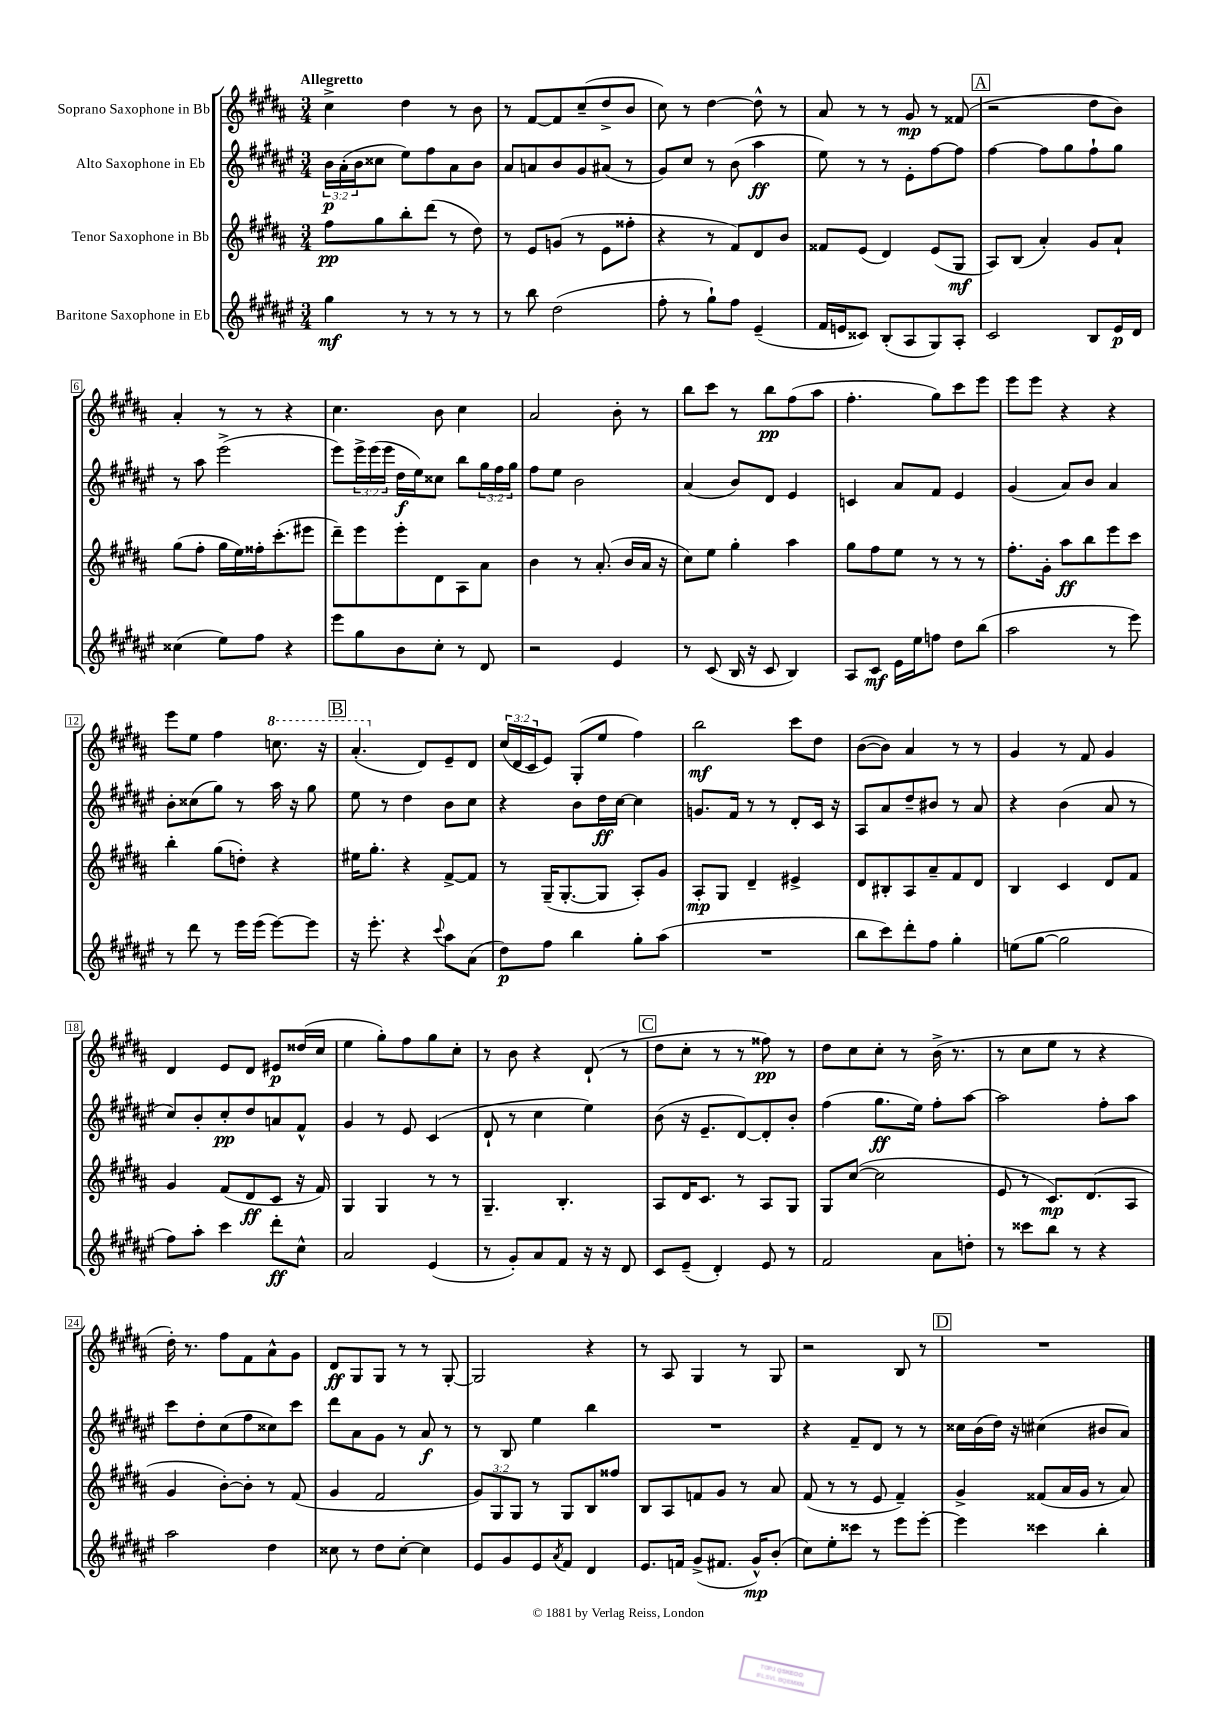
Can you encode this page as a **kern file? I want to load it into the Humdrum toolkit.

**kern	**dynam	**kern	**dynam	**kern	**dynam	**kern	**dynam
*part4	*part4	*part3	*part3	*part2	*part2	*part1	*part1
*staff4	*staff4	*staff3	*staff3	*staff2	*staff2	*staff1	*staff1
*I"Baritone Saxophone in Eb	*	*I"Tenor Saxophone in Bb	*	*I"Alto Saxophone in Eb	*	*I"Soprano Saxophone in Bb	*
*clefG2	*	*clefG2	*	*clefG2	*	*clefG2	*
*k[f#c#g#d#a#e#]	*	*k[f#c#g#d#a#]	*	*k[f#c#g#d#a#e#]	*	*k[f#c#g#d#a#]	*
*M3/4	*	*M3/4	*	*M3/4	*	*M3/4	*
=1	=1	=1	=1	=1	=1	=1	=1
!	!	!	!	!	!	!LO:TX:a:B:t=Allegretto	!
4gg#\	mf	8ff#\L	pp	24b\LL	p	4cc#^\	.
.	.	.	.	(24a#'\	.	.	.
.	.	.	.	24b\J	.	.	.
.	.	8gg#\	.	8cc##X\J	.	.	.
8r	.	8bb'\	.	8ee#\L)	.	4dd#\	.
8r	.	(8ddd#\J	.	8ff#\	.	.	.
8r	.	8r	.	8a#\	.	8r	.
8r	.	8dd#\)	.	8b\J	.	8b\	.
=2	=2	=2	=2	=2	=2	=2	=2
8r	.	8r	.	8a#/L	.	8r	.
8bb\	.	8e/L	.	8an/	.	[8f#/L	.
(2dd#\	.	(8gn/J	.	8b/	.	8f#/]	.
.	.	8r	.	8g#/	.	(8cc#~/	.
.	.	8e\L	.	(8a#X/J	.	8dd#^/	.
.	.	8ff##X'\J	.	8r	.	8b/J	.
=3	=3	=3	=3	=3	=3	=3	=3
8ff#'\	.	4r	.	8g#/L)	.	8cc#\)	.
8r	.	.	.	8cc#/J	.	8r	.
8gg#`\L)	.	8r	.	8r	.	[4dd#\	.
8ff#\J	.	8f#/L)	.	(8b\	.	.	.
(4e#~/	.	8d#/	.	4aa#\	ff	8dd#^^\]	.
.	.	8b/J	.	.	.	8r	.
=4	=4	=4	=4	=4	=4	=4	=4
16f#/LL	.	8f##X/L	.	8ee#\)	.	8a#/	.
16en/J	.	.	.	.	.	.	.
8c##X/J)	.	(8e/J	.	8r	.	8r	.
(8B'/L	.	4d#/)	.	8r	.	8r	.
8A#/	.	.	.	8e#'\L	.	8g#/	mp
8G#/)	.	(8e/L	.	[8ff#\	.	8r	.
8A#'/J	.	8G#/J	mf	8ff#\J]	.	(8f##X/	.
!!LO:REH:place=s1:t=A
=5	=5	=5	=5	=5	=5	=5	=5
2c#/	.	8A#/L)	.	[4ff#\	.	2r	.
.	.	(8B/J	.	.	.	.	.
.	.	4a#'/)	.	8ff#\L]	.	.	.
.	.	.	.	8gg#\	.	.	.
8B/L	.	8g#/L	.	8ff#`\	.	8dd#\L	.
16e#/L	p	8a#`/J	.	8gg#\J	.	8b\J)	.
16d#/JJ	.	.	.	.	.	.	.
!!LO:LB:g=z
=6	=6	=6	=6	=6	=6	=6	=6
(4cc##X\	.	(8gg#\L	.	8r	.	4a#'/	.
.	.	8ff#'\J	.	8aa#\	.	.	.
8ee#\L)	.	16gg#\LL	.	(2eee#^\	.	8r	.
.	.	16ee\)	.	.	.	.	.
8ff#\J	.	16ff##X'\J	.	.	.	8r	.
.	.	(8.ccc#'\	.	.	.	.	.
4r	.	.	.	.	.	4r	.
.	.	8eee#X\J	.	.	.	.	.
=7	=7	=7	=7	=7	=7	=7	=7
8eee#\L	.	8ddd#~\L)	.	8eee#\L)	.	4.cc#\	.
8gg#\	.	8eee\	.	24eee#^\L	.	.	.
.	.	.	.	(24eee#\	.	.	.
.	.	.	.	24eee#\JJ	.	.	.
8b\	.	8eee'\	.	16dd#\LL	f	.	.
.	.	.	.	16ee#\J)	.	.	.
8cc#'\J	.	8d#\	.	8cc##X\J	.	8b\	.
8r	.	8A#\	.	8bb\L	.	4cc#\	.
8d#/	.	8a#\J	.	24gg#\L	.	.	.
.	.	.	.	24ff#\	.	.	.
.	.	.	.	24gg#\JJ	.	.	.
=8	=8	=8	=8	=8	=8	=8	=8
2r	.	4b\	.	8ff#\L	.	2a#/	.
.	.	.	.	8ee#\J	.	.	.
.	.	8r	.	2b\	.	.	.
.	.	(8.a#'/	.	.	.	.	.
4e#/	.	.	.	.	.	8b'\	.
.	.	16b/LL	.	.	.	.	.
.	.	16a#/JJ	.	.	.	8r	.
.	.	16r	.	.	.	.	.
=9	=9	=9	=9	=9	=9	=9	=9
8r	.	8cc#\L)	.	(4a#/	.	8bb\L	.
(8c#/	.	8ee\J	.	.	.	8ccc#\J	.
16B/	.	4gg#'\	.	8b/L)	.	8r	.
16r	.	.	.	.	.	.	.
8c#/	.	.	.	8d#/J	.	8bb\L	pp
4B/)	.	4aa#\	.	4e#/	.	(8ff#\	.
.	.	.	.	.	.	8aa#\J	.
=10	=10	=10	=10	=10	=10	=10	=10
8A#/L	.	8gg#\L	.	4cn/	.	4.ff#'\	.
8c#/J	mf	8ff#\	.	.	.	.	.
16e#\LL	.	8ee\J	.	8a#/L	.	.	.
16ee#\J	.	.	.	.	.	.	.
8ffn\J	.	8r	.	8f#/J	.	8gg#\L)	.
8dd#\L	.	8r	.	4e#/	.	8ccc#\	.
(8bb\J	.	8r	.	.	.	8eee\J	.
=11	=11	=11	=11	=11	=11	=11	=11
2aa#\	.	8.ff#'\L	.	(4g#/	.	8eee\L	.
.	.	.	.	.	.	8eee\J	.
.	.	16g#'\Jk	.	.	.	.	.
.	.	8aa#\L	ff	8a#/L)	.	4r	.
.	.	8bb\	.	8b/J	.	.	.
8r	.	8eee\	.	4a#/	.	4r	.
8eee#\)	.	8ccc#\J	.	.	.	.	.
!!LO:LB:g=z
=12	=12	=12	=12	=12	=12	=12	=12
8r	.	4bb'\	.	8b'\L	.	8eee\L	.
8ddd#\	.	.	.	(8cc##X\	.	8ee\J	.
8r	.	(8gg#\L	.	8gg#\J)	.	4ff#\	.
16eee#\LL	.	8ddn'\J)	.	8r	.	.	.
(16eee#\JJ	.	.	.	.	.	.	.
*	*	*	*	*	*	*8va	*
[8eee#\L)	.	4r	.	16aa#\	.	8.cccn\	.
.	.	.	.	16r	.	.	.
8eee#\J]	.	.	.	8gg#\	.	.	.
.	.	.	.	.	.	16r	.
!!LO:REH:place=s1:t=B
=13	=13	=13	=13	=13	=13	=13	=13
16r	.	16ee#X\KL	.	8ee#\	.	(4.aa#'/	.
8.eee#'\	.	8.gg#'\J	.	.	.	.	.
.	.	.	.	8r	.	.	.
4r	.	4r	.	4dd#\	.	.	.
*	*	*	*	*	*	*X8va	*
.	.	.	.	.	.	8d#/L)	.
8qqccc#/	.	.	.	.	.	.	.
8aa#\L	.	[8f#^/L	.	8b\L	.	8e~/	.
(8a#\J	.	8f#/J]	.	8cc#\J	.	8d#/J	.
=14	=14	=14	=14	=14	=14	=14	=14
8dd#\L)	p	8r	.	4r	.	(24cc#/LL	.
.	.	.	.	.	.	24d#/	.
.	.	.	.	.	.	24c#/J	.
8ff#\J	.	(16G#~/KL	.	.	.	8e/J)	.
.	.	[8.G#'/	.	.	.	.	.
4bb\	.	.	.	8b\L	.	(8G#'/L	.
.	.	8G#/J]	.	16dd#\L	ff	8ee/J	.
.	.	.	.	[16cc#\JJ	.	.	.
8gg#'\L	.	8A#'/L)	.	4cc#\]	.	4ff#\)	.
(8aa#\J	.	8g#/J	.	.	.	.	.
=15	=15	=15	=15	=15	=15	=15	=15
2.r	.	8A#'/L	mp	8.gn/L	.	2bb\	mf
.	.	8G#/J	.	.	.	.	.
.	.	.	.	16f#/Jk	.	.	.
.	.	4d#~/	.	8r	.	.	.
.	.	.	.	8r	.	.	.
.	.	4e#X^/	.	8d#'/L	.	8ccc#\L	.
.	.	.	.	16c#/Jk	.	8dd#\J	.
.	.	.	.	16r	.	.	.
=16	=16	=16	=16	=16	=16	=16	=16
8bb\L	.	8d#/L	.	8A#/L	.	([8b\L	.
8ccc#\)	.	8B#X'/	.	8a#/	.	8b\J])	.
8ddd#'\	.	8A#/	.	8dd#~/	.	4a#/	.
8ff#\J	.	8a#~/	.	8b#X/J	.	.	.
4gg#'\	.	8f#/	.	8r	.	8r	.
.	.	8d#/J	.	8a#/	.	8r	.
=17	=17	=17	=17	=17	=17	=17	=17
(8een\L	.	4B/	.	4r	.	4g#/	.
[8gg#\J	.	.	.	.	.	.	.
2gg#\]	.	4c#/	.	(4b\	.	8r	.
.	.	.	.	.	.	8f#/	.
.	.	8d#/L	.	8a#/	.	4g#/	.
.	.	8f#/J	.	8r	.	.	.
!!LO:LB:g=z
=18	=18	=18	=18	=18	=18	=18	=18
8ff#\L)	.	4g#/	.	8cc#/L)	.	4d#/	.
8aa#'\J	.	.	.	8b'/	.	.	.
4ccc#\	.	(8f#/L	.	8cc#'/	pp	8e/L	.
.	.	8d#/	ff	8dd#/	.	8d#/J	.
8ddd#'\L	ff	8c#/J	.	8an/	.	8e#X/L	p
8cc#^^\J	.	16r	.	8f#^^/J	.	(16dd##X/L	.
.	.	16f#/)	.	.	.	16cc#/JJ	.
=19	=19	=19	=19	=19	=19	=19	=19
2a#/	.	4G#/	.	4g#/	.	4ee\	.
.	.	4G#/	.	8r	.	8gg#'\L)	.
.	.	.	.	8e#/	.	8ff#\	.
(4e#/	.	8r	.	(4c#/	.	8gg#\	.
.	.	8r	.	.	.	8cc#'\J	.
=20	=20	=20	=20	=20	=20	=20	=20
8r	.	4.G#~/	.	8d#`/	.	8r	.
8g#'/L)	.	.	.	8r	.	8b\	.
8a#/	.	.	.	4cc#\	.	4r	.
8f#/J	.	4.B'/	.	.	.	.	.
16r	.	.	.	4ee#\)	.	(8d#`/	.
16r	.	.	.	.	.	.	.
8d#/	.	.	.	.	.	8r	.
!!LO:REH:place=s1:t=C
=21	=21	=21	=21	=21	=21	=21	=21
8c#/L	.	8A#/L	.	(8b\	.	8dd#\L	.
(8e#~/J	.	16d#/K	.	16r	.	8cc#'\J	.
.	.	8.c#/J	.	8.e#~/L	.	.	.
4d#'/)	.	.	.	.	.	8r	.
.	.	8r	.	[8d#/)	.	8r	.
8e#/	.	8A#/L	.	8d#'/]	.	8ff##X\)	pp
8r	.	8G#/J	.	8b'/J	.	8r	.
=22	=22	=22	=22	=22	=22	=22	=22
2f#/	.	8G#/L	.	(4ff#\	.	8dd#\L	.
.	.	([8cc#/J	.	.	.	8cc#\	.
.	.	2cc#\]	.	8.gg#\L	ff	8cc#'\J	.
.	.	.	.	.	.	8r	.
.	.	.	.	16ee#\Jk)	.	.	.
8a#\L	.	.	.	8ff#'\L	.	(16b^\	.
.	.	.	.	.	.	8.r	.
8ddn'\J	.	.	.	[8aa#\J	.	.	.
=23	=23	=23	=23	=23	=23	=23	=23
8r	.	8e/	.	2aa#\]	.	8r	.
8ccc##X\L	.	8r	.	.	.	8cc#\L	.
8bb\J	.	8.c#/L)	mp	.	.	8ee\J	.
8r	.	.	.	.	.	8r	.
.	.	(8.d#/	.	.	.	.	.
4r	.	.	.	8ff#'\L	.	4r	.
.	.	8A#/J	.	8aa#\J	.	.	.
!!LO:LB:g=z
=24	=24	=24	=24	=24	=24	=24	=24
2aa#\	.	4g#/	.	8ccc#\L	.	16dd#'\)	.
.	.	.	.	.	.	8.r	.
.	.	.	.	8dd#'\	.	.	.
.	.	[8b'\L)	.	(8cc#\	.	8ff#\L	.
.	.	8b'\J]	.	8ff#\	.	8f#\	.
4dd#\	.	8r	.	8cc##X\)	.	8a#^^\	.
.	.	(8f#/	.	8ccc#\J	.	8g#\J	.
=25	=25	=25	=25	=25	=25	=25	=25
8cc##X\	.	4g#/	.	8ddd#\L	.	8d#/L	ff
8r	.	.	.	8a#\	.	8G#/	.
8dd#\L	.	2f#/	.	8g#\J	.	8G#/J	.
[8cc##'\J	.	.	.	8r	.	8r	.
4cc##\]	.	.	.	8a#/	f	8r	.
.	.	.	.	8r	.	[8G#'/	.
=26	=26	=26	=26	=26	=26	=26	=26
8e#/L	.	12g#/L)	.	8r	.	2G#/]	.
.	.	12G#/	.	.	.	.	.
8g#/	.	.	.	8B/	.	.	.
.	.	12G#/J	.	.	.	.	.
8e#/	.	8r	.	4ee#\	.	.	.
8qa#/	.	.	.	.	.	.	.
8f#/J	.	8G#/L	.	.	.	.	.
4d#/	.	8B/	.	4bb\	.	4r	.
.	.	8ff##X/J	.	.	.	.	.
=27	=27	=27	=27	=27	=27	=27	=27
8.e#/L	.	8B/L	.	2.r	.	8r	.
.	.	8A#/	.	.	.	8A#/	.
16fn/Jk	.	.	.	.	.	.	.
(8g#^/L	.	8fn/	.	.	.	4G#/	.
8.f#X/J	.	8g#/J	.	.	.	.	.
.	.	8r	.	.	.	8r	.
16g#^^/KL)	mp	.	.	.	.	.	.
(8b'/J	.	8a#/	.	.	.	8G#/	.
=28	=28	=28	=28	=28	=28	=28	=28
8cc#\L)	.	(8f#/	.	4r	.	2r	.
8ee#'\	.	8r	.	.	.	.	.
8ccc##X\J	.	8r	.	8f#~/L	.	.	.
8r	.	8e/	.	8d#/J	.	.	.
8eee#\L	.	4f#~/)	.	8r	.	8B/	.
[8eee#'\J	.	.	.	8r	.	8r	.
!!LO:REH:place=s1:t=D
=29	=29	=29	=29	=29	=29	=29	=29
4eee#\]	.	4g#^/	.	16cc##X\LL	.	2.r	.
.	.	.	.	(16b\	.	.	.
.	.	.	.	16dd#\JJ)	.	.	.
.	.	.	.	16r	.	.	.
4ccc##X\	.	(8f##X/L	.	(4cc#X\	.	.	.
.	.	16a#/L	.	.	.	.	.
.	.	16g#/JJ	.	.	.	.	.
4bb'\	.	8r	.	8b#X/L	.	.	.
.	.	8a#/)	.	8a#/J)	.	.	.
==	==	==	==	==	==	==	==
*-	*-	*-	*-	*-	*-	*-	*-
